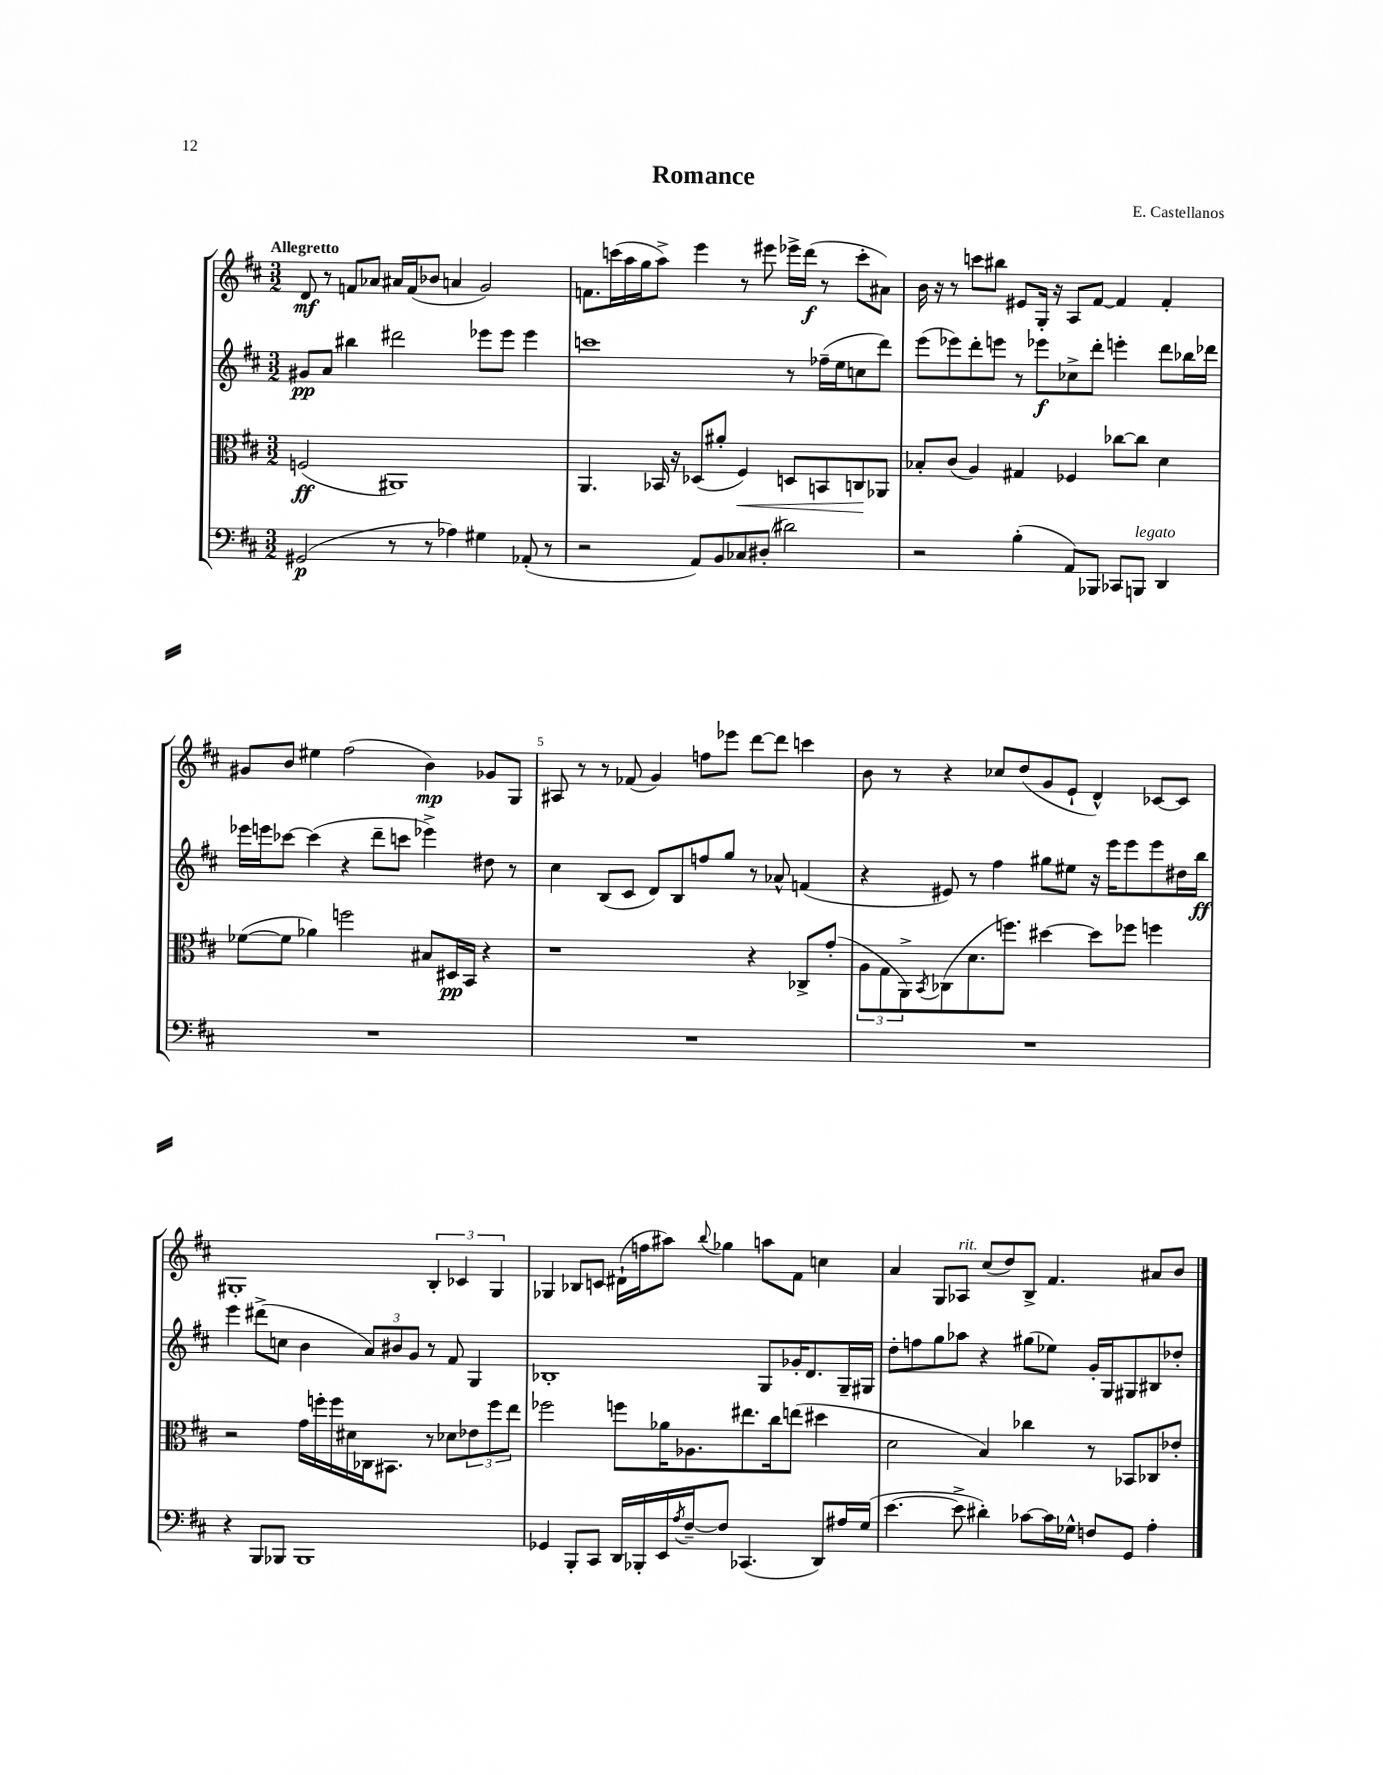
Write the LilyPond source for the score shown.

\header { title = "Romance" composer = "E. Castellanos" }
<<
\new StaffGroup <<
\new Staff = "s0" {
    \clef treble \key d \major \numericTimeSignature \time 3/2 \tempo "Allegretto"
    d'8\mf r8 f'8 aes'8 ais'16 f'16( bes'8 a'4 g'2) |
    f'8. c'''16( a''16 g''16 a''8->) e'''4 r8 eis'''8 ees'''16-> d'''16\f( r8 c'''8-. ais'8) |
    b'16 r16 r8 c'''8 bis''8 eis'8 g16-. r16 a8 fis'8~ fis'4 fis'4-. |
    gis'8 b'8 eis''4 fis''2( b'4\mp) ges'8 g8 |
    ais8 r8 r8 fes'8( g'4) f''8 ees'''8 d'''8~ d'''8 c'''4 |
    b'8 r8 r4 ces''8 d''8( g'8 e'8-! d'4-^) ces'8~ ces'8 |
    gis1-. \tuplet 3/2 { b4-. ces'4 gis4 } |
    ges4 bes8 c'8 dis'16-!( f''16 ais''8) \appoggiatura { b''8 } ges''4 a''8 fis'8 c''4 |
    a'4 g8 aes8^\markup { \italic "rit." } cis''8( d''8) b8-> fis'4. ais'8 b'8 \bar "|." |
}
\new Staff = "s1" {
    \clef treble \key d \major \numericTimeSignature \time 3/2
    gis'8\pp a'8 bis''4 dis'''2 ees'''8 ees'''8 ees'''4 |
    c'''1 r8 fes''16--( e''16 c''8 d'''8) |
    e'''8( ees'''8) d'''8-. e'''8 r8 ees'''8\f ces''8-> d'''8-. e'''4-. d'''8 bes''16 des'''16 |
    ees'''16 e'''16 ces'''8~ ces'''4( r4 d'''8-- c'''8 ees'''4->) dis''8 r8 |
    cis''4 b8( cis'8 d'8) b8 f''8 g''8 r8 aes'8-^ f'4( |
    r4 eis'8) r8 fis''4 gis''8 eis''8 r16 e'''16 e'''8 e'''8 dis''16 b''16\ff |
    e'''4 dis'''8->( c''8 b'4 \tuplet 3/2 { a'8) bis'8 g'8 } r8 fis'8 g4 |
    bes1-. g8 ges'16-. d'8. g16-- gis16 |
    d''8-. f''8 g''8 aes''8 r4 gis''8( ees''8) g'16-. g16 gis8 bis8 des''8-. \bar "|." |
}
\new Staff = "s2" {
    \clef alto \key d \major \numericTimeSignature \time 3/2
    f2\ff( ais,1) |
    a,4. bes,16 r16 des8( ais'8-. fis4\<) d8 b,8 c8\! aes,8 |
    bes8-. cis'8( a4) gis4 fes4 ces''8~ ces''8 d'4 |
    fes'8~( fes'8 aes'4) f''2 bis8 dis16\pp b,16 r4 |
    r1 r4 ces8-> g'8-.( |
    \tuplet 3/2 { a8 g8 a,8->) } \acciaccatura { b,8 } ces8( d'8. f''8.) dis''4~ dis''8 fes''8 f''4 |
    r2 g'16 f''16-. f''16 dis'16 ces16 bis,8. r8 des'8 \tuplet 3/2 { ees'8 f''8 e''8 } |
    fes''2 f''8 aes'16 aes8. eis''8. cis''16 e''8( dis''4 |
    d'2 b4) ces''4 r8 bes,8 ces8 ees'8-. \bar "|." |
}
\new Staff = "s3" {
    \clef bass \key d \major \numericTimeSignature \time 3/2
    gis,2\p( r8 r8 aes4) gis4 aes,8-.( r8 |
    r2 a,8) b,8 ces8 dis8-.( dis'2) |
    r2 b4-.( a,8) bes,,8 ces,8 b,,8^\markup { \italic "legato" } d,4 |
    R1. |
    R1. |
    R1. |
    r4 b,,8 bes,,8 bes,,1 |
    ges,4 b,,8-. cis,8 d,16 bes,,16-. e,16 \acciaccatura { a8 } fis16~-- fis8 ces,4.( d,8) ais16 g16( |
    e'4.~ e'8-> dis'4-.) ces'8~ ces'16 ges16-^ f8 g,8 a4-. \bar "|." |
}
>>
>>
\layout { \context { \Score \override BarNumber.break-visibility = ##(#f #t #t) barNumberVisibility = #(every-nth-bar-number-visible 5) } }
